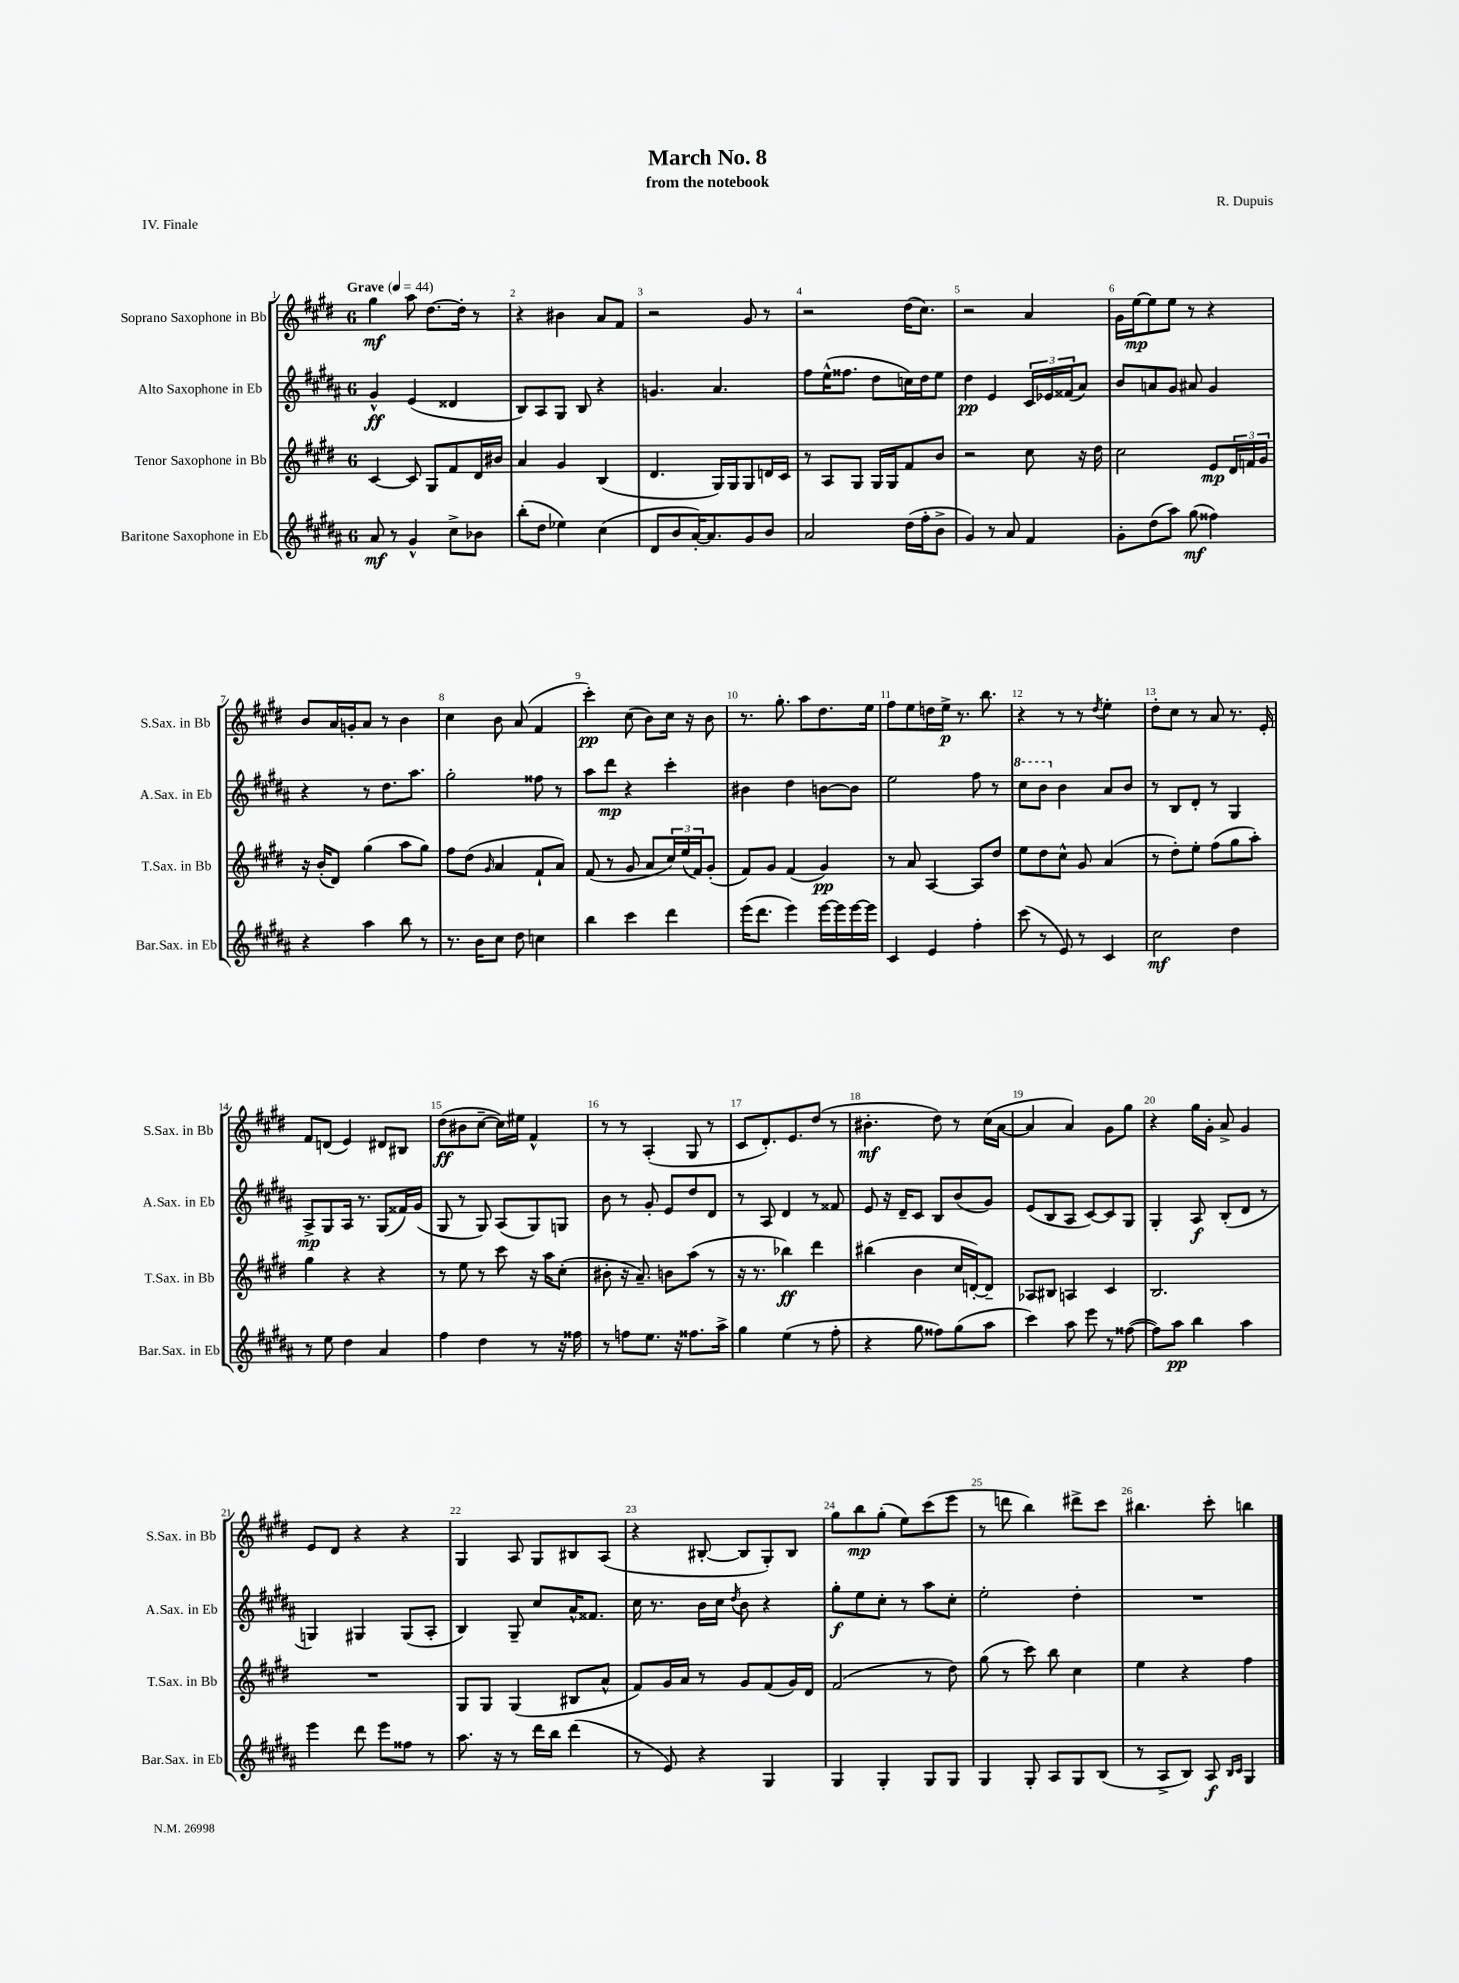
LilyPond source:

\header { title = "March No. 8" composer = "R. Dupuis" subtitle = "from the notebook" piece = "IV. Finale" }
<<
\new StaffGroup <<
\new Staff = "s0" \with { instrumentName = "Soprano Saxophone in Bb" shortInstrumentName = "S.Sax. in Bb" } {
    \clef treble \key e \major \once \override Staff.TimeSignature.style = #'single-digit \time 6/8 \tempo "Grave" 4 = 44
    gis''4\mf a''8 dis''8.~ dis''16-. r8 |
    r4 bis'4 a'8 fis'8 |
    r2 gis'8 r8 |
    r2 dis''16( cis''8.) |
    r2 a'4 |
    gis'16 e''16~\mp e''8 e''8 r8 r4 |
    b'8 a'16 g'16-. a'8 r8 b'4 |
    cis''4 b'8 a'8( fis'4 |
    cis'''4-.\pp) cis''8( b'8) cis''16 r16 b'8 |
    r8. gis''8.-. a''8 dis''8. e''16 |
    fis''8 e''8 d''16 e''16->\p r8. b''8. |
    r4 r8 r8 \acciaccatura { dis''8 } e''4-. |
    dis''8-. cis''8 r8 a'8 r8. e'16-. |
    fis'8 d'8( e'4) dis'8 bis8 |
    dis''8\ff( bis'8 cis''8~-- cis''16) eis''16 fis'4-^ |
    r8 r8 a4-.( gis8 r8 |
    cis'8 dis'8.-.) e'8. dis''8( r8 |
    bis'4.-.\mf dis''8) r8 cis''16( a'16~ |
    a'4 a'4) gis'8 gis''8 |
    r4 gis''16 gis'16-. a'8-> gis'4 |
    e'8 dis'8 r4 r4 |
    gis4 a8 gis8 bis8 a8( |
    r4 bis8~-. bis8 gis8-.) bis8 |
    gis''8 b''8\mp gis''8-.( e''8) cis'''8( e'''8 |
    r8 d'''8 b''4) dis'''8-> cis'''8 |
    bis''4. cis'''8-. b''4 \bar "|." |
}
\new Staff = "s1" \with { instrumentName = "Alto Saxophone in Eb" shortInstrumentName = "A.Sax. in Eb" } {
    \clef treble \key b \major \once \override Staff.TimeSignature.style = #'single-digit \time 6/8
    gis'4-^\ff e'4( disis'4 |
    b8) ais8 gis8 b8 r4 |
    g'4. ais'4. |
    fis''8 e''16-^( fisis''8. dis''8 c''16) dis''16 e''8 |
    dis''4\pp e'4 \tuplet 3/2 { cis'16 ees'16 fisis'16( } ais'8) |
    b'8 a'8 gis'8 ais'8 gis'4 |
    r4 r8 dis''8. ais''8. |
    gis''2-. fisis''8 r8 |
    ais''8 dis'''8\mp r4 cis'''4-. |
    bis'4 dis''4 b'8~ b'8 |
    e''2 fis''8 r8 |
    \ottava #1 cis'''8 b''8 \ottava #0 b'4 ais'8 b'8 |
    r8 b8 dis'8-. r8 gis4 |
    ais8->\mp gis8 ais16 r8. gis8( fisis'16) gis'16( |
    gis8 r8 gis8) ais8( gis8) g8 |
    b'8 r8 gis'8-. e'8 dis''8 dis'8 |
    r8 ais8 dis'4 r8 fisis'8 |
    e'8 r16 dis'16-- cis'8 b8 b'8( gis'8) |
    e'8( b8 ais8 cis'8~) cis'8 gis8 |
    gis4-. ais8\f b8-.( dis'8 r8 |
    g4) gis4 gis8( ais8-. |
    b4) gis8-- cis''8 ais'16-^ fisis'8. |
    cis''16 r8. b'16 cis''16 \acciaccatura { dis''8 } b'8 r4 |
    gis''8-.\f e''8 cis''8-. r8 ais''8 cis''8-. |
    e''2-. dis''4-. |
    R2. \bar "|." |
}
\new Staff = "s2" \with { instrumentName = "Tenor Saxophone in Bb" shortInstrumentName = "T.Sax. in Bb" } {
    \clef treble \key e \major \once \override Staff.TimeSignature.style = #'single-digit \time 6/8
    cis'4~ cis'8 gis8 fis'8 dis'16 bis'16 |
    a'4 gis'4 b4( |
    dis'4. gis16) gis16 gis8 d'16 cis'16 |
    r8 a8 gis8 gis16 gis16 fis'8 b'8 |
    r2 cis''8 r16 dis''16 |
    cis''2 e'8\mp \tuplet 3/2 { dis'16 f'16 gis'16 } |
    r16 b'16-.( dis'8) gis''4( a''8 gis''8) |
    fis''8 dis''8( \grace { gis'16 } a'4 fis'8-! a'8) |
    fis'8( r8 gis'8 a'8 \tuplet 3/2 { cis''16) e''16( fis'16) } gis'8-.( |
    fis'8) gis'8 fis'4( gis'4\pp) |
    r8 a'8 a4~ a8 dis''8 |
    e''8 dis''8 cis''8-^ gis'8 a'4( |
    r8 dis''8-.) e''8-. fis''8( gis''8 a''8-.) |
    gis''4 r4 r4 |
    r8 e''8 r8 cis'''8 r16 a''16 cis''8-.( |
    bis'8-. r16 a'8.--) b'8 a''8( r8 |
    r16 r8. bes''4\ff) dis'''4 |
    bis''4( b'4 cis''16 d'16~-.) d'8-- |
    aes8 bis8 a4 cis'4 |
    b2. |
    R2. |
    gis8 gis8 gis4( bis8 a'8-^ |
    fis'8) gis'16 a'16 r8 gis'8 fis'8( gis'16) dis'16 |
    fis'2( r8 dis''8) |
    gis''8( r8 cis'''8) b''8 cis''4 |
    e''4 r4 fis''4 \bar "|." |
}
\new Staff = "s3" \with { instrumentName = "Baritone Saxophone in Eb" shortInstrumentName = "Bar.Sax. in Eb" } {
    \clef treble \key b \major \once \override Staff.TimeSignature.style = #'single-digit \time 6/8
    ais'8\mf r8 gis'4-^ cis''8-> bes'8 |
    b''8-.( dis''8 ees''4) cis''4( |
    dis'8 b'8 ais'16~-.) ais'8. gis'8 b'8 |
    ais'2 dis''16( fis''16-. b'8-> |
    gis'4) r8 ais'8 fis'4 |
    gis'8-. dis''8( ais''8) gis''8\mf( fisis''4) |
    r4 ais''4 b''8 r8 |
    r8. b'16 cis''8 dis''8 c''4 |
    b''4 cis'''4 dis'''4 |
    e'''16( dis'''8. e'''4) e'''16~ e'''16 e'''16~ e'''16 |
    cis'4 e'4 fis''4-. |
    cis'''8( r8 e'8) r8 cis'4 |
    cis''2\mf dis''4 |
    r8 e''8 dis''4 ais'4 |
    fis''4 dis''4 r8 r16 fisis''16 |
    r8 f''8 e''8. r16 fisis''8. ais''16-> |
    gis''4 e''4( r8 fis''8-. |
    r4 gis''8 fisis''8) gis''8( ais''8 |
    cis'''4) ais''8 e'''8 r8 fisis''8~( |
    fisis''8) ais''8\pp b''4 ais''4 |
    e'''4 dis'''8 e'''8 fisis''8 r8 |
    ais''8. r16 r8 dis'''16 b''16 dis'''4( |
    r8 e'8) r4 gis4 |
    gis4 gis4-. gis8 gis8 |
    gis4 gis8-. ais8 gis8 b8( |
    r8 ais8-> b8) ais8\f \grace { b16 cis'16 } gis4 \bar "|." |
}
>>
>>
\layout { \context { \Score \override BarNumber.break-visibility = ##(#f #t #t) barNumberVisibility = #all-bar-numbers-visible } }
